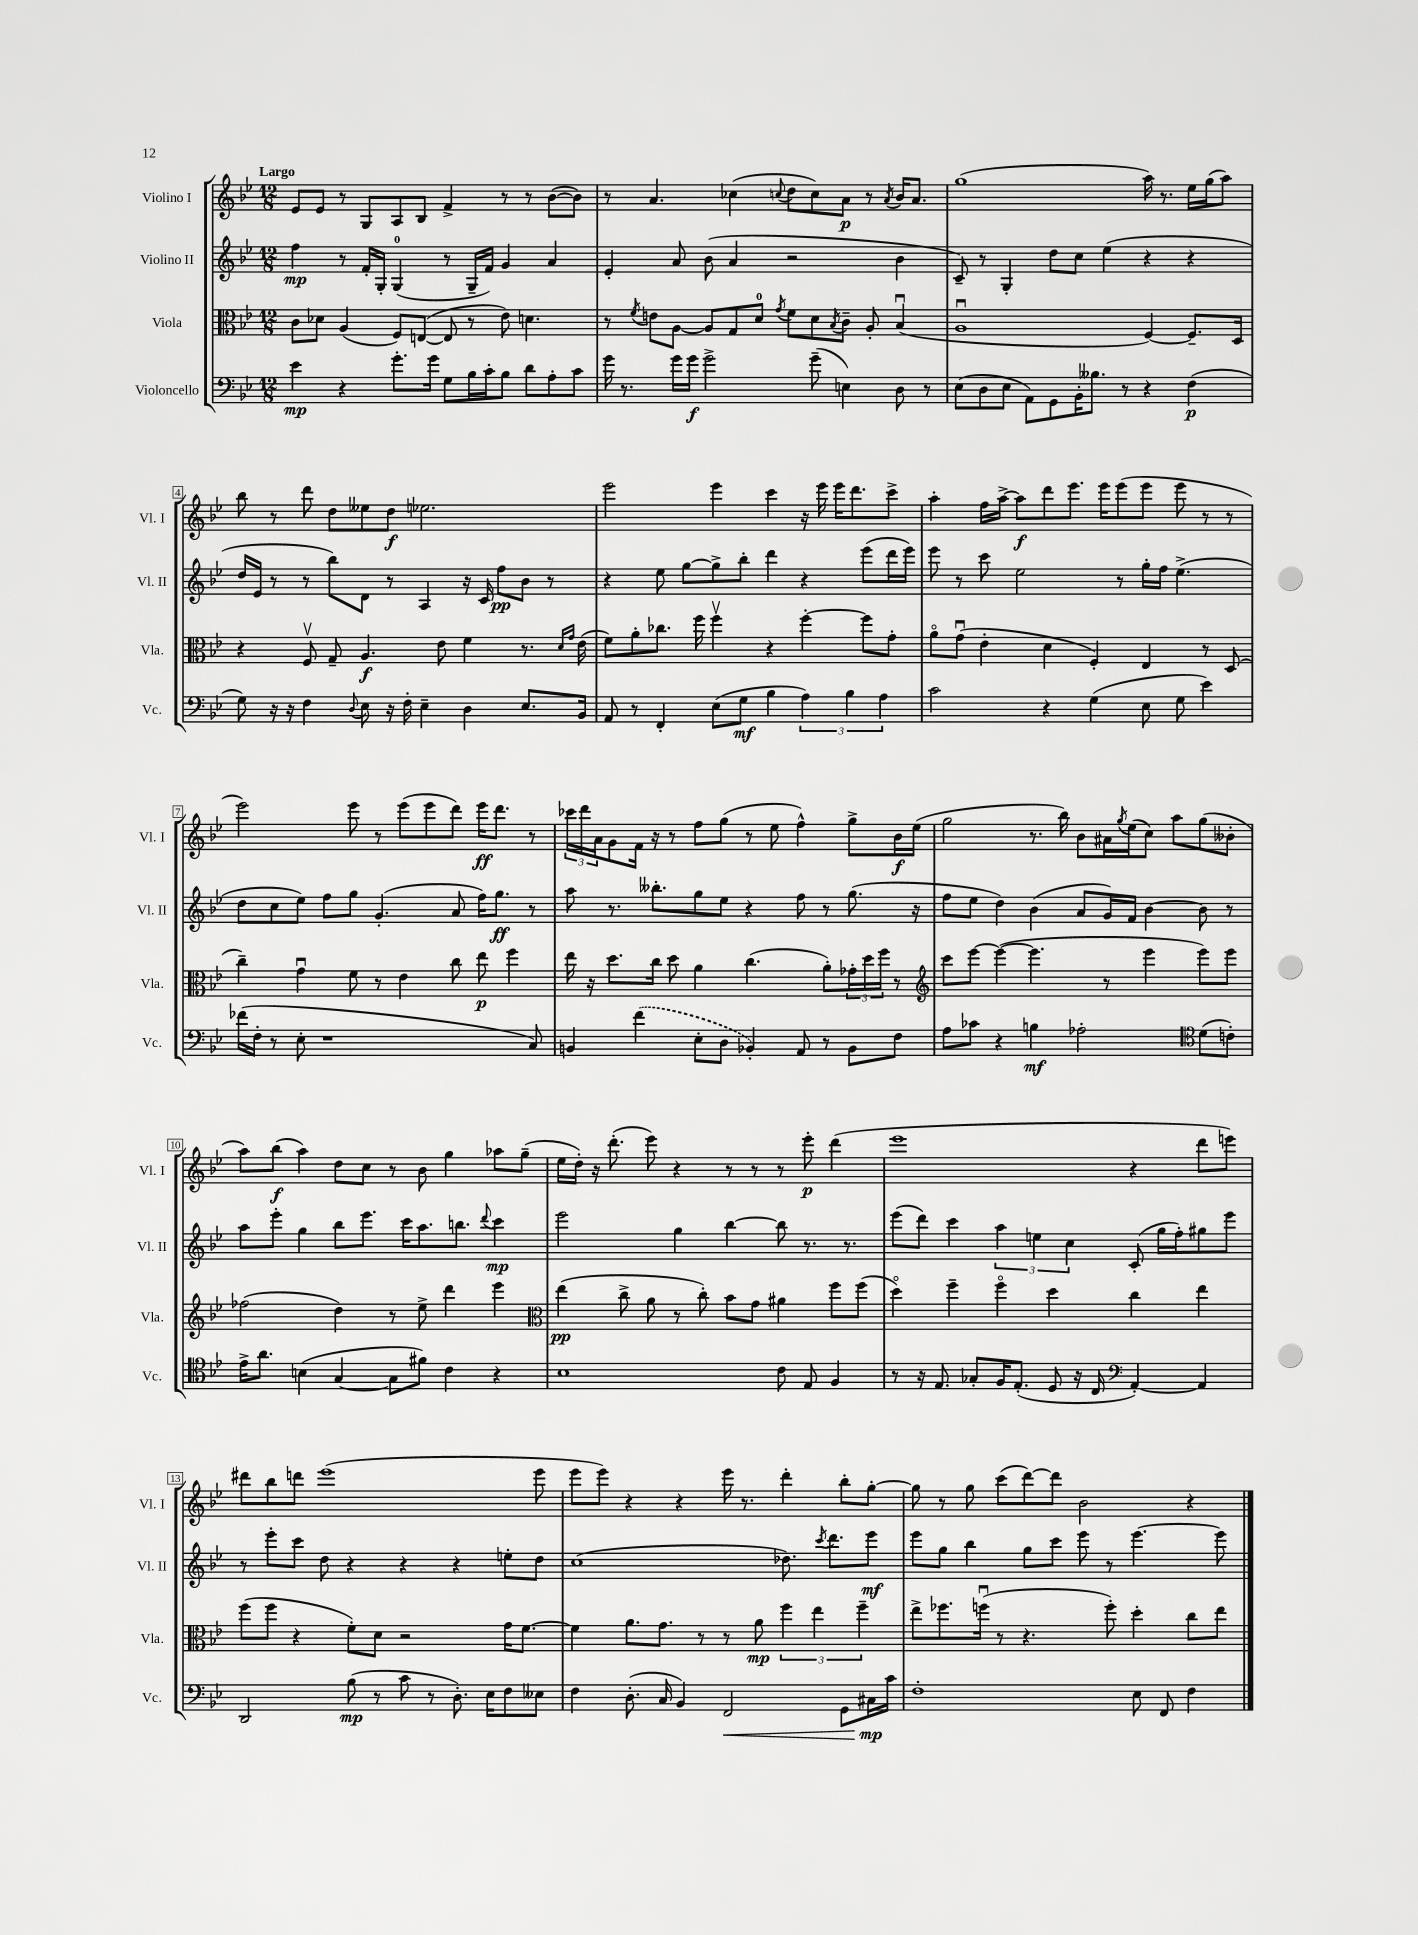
<<
\new StaffGroup <<
\new Staff = "s0" \with { instrumentName = "Violino I" shortInstrumentName = "Vl. I" } {
    \clef treble \key bes \major \numericTimeSignature \time 12/8 \tempo "Largo"
    ees'8 ees'8 r8 g8 a8 bes8 f'4-> r8 r8 bes'8~( bes'8) |
    r8 a'4. ces''4( \appoggiatura { c''8 } d''8 c''8) a'8\p r8 \acciaccatura { a'8 } bes'16 a'8. |
    g''1( a''16) r8. ees''16 g''16( a''8) |
    bes''8 r8 d'''8 d''8 eeses''8 d''8\f ees''2. |
    ees'''2 ees'''4 c'''4 r16 ees'''16 ees'''16 d'''8. c'''8-> |
    a''4-. f''16 a''16~-> a''8\f d'''8 ees'''8. ees'''16 ees'''8( ees'''8 ees'''8 r8 r8 |
    ees'''2) ees'''8 r8 ees'''8( ees'''8 d'''8) ees'''16\ff d'''8. r8 |
    \tuplet 3/2 { ces'''16 d'''16 a'16 } g'8 f'16 r16 r8 f''8 g''8( r8 ees''8 f''4-^) g''8-> bes'16\f ees''16( |
    g''2 r8. bes''16) bes'8 ais'16 \acciaccatura { g''8 } ees''16( c''8) a''8 g''8( beses'8-. |
    a''8) bes''8\f( a''4) d''8 c''8 r8 bes'8 g''4 aes''8 g''8--( |
    ees''16 d''16-.) r16 d'''8.-.( ees'''8) r4 r8 r8 r8 ees'''8-.\p d'''4( |
    ees'''1 r4 d'''8 e'''8) |
    dis'''8 bes''8 d'''8 ees'''1( ees'''8 |
    ees'''8 ees'''8) r4 r4 ees'''16 r8. d'''4-. bes''8-. g''8~-. |
    g''8 r8 g''8 c'''8( d'''8~) d'''8 bes'2 r4 \bar "|." |
}
\new Staff = "s1" \with { instrumentName = "Violino II" shortInstrumentName = "Vl. II" } {
    \clef treble \key bes \major \numericTimeSignature \time 12/8
    f''4\mp r8 f'16-. g16-. g4-0( r8 g16-- f'16) g'4 a'4 |
    ees'4-. a'8 bes'8( a'4 r2 bes'4 |
    c'8--) r8 g4-. d''8 c''8 ees''4( r4 r4 |
    d''16 ees'16 r8 r8 bes''8) d'8 r8 a4 r16 c'16 f''8\pp bes'8 r8 |
    r4 ees''8 g''8~ g''8-> bes''8-. d'''4 r4 ees'''8( d'''16 ees'''16) |
    ees'''8 r8 c'''8 ees''2 r8 g''16-. f''16 ees''4.->( |
    d''8 c''8 ees''8) f''8 g''8 g'4.-.( a'8 f''16) g''8.\ff r8 |
    a''8 r8. beses''8.-. g''8 ees''8 r4 f''8 r8 g''8.( r16 |
    f''8 ees''8 d''4) bes'4( a'8 g'16) f'16 bes'4~ bes'8 r8 |
    a''8 ees'''8-. g''4 bes''8 ees'''8. c'''16 a''8. b''8. \appoggiatura { d'''8 } c'''4\mp |
    ees'''2 g''4 bes''4~ bes''8 r8. r8. |
    ees'''8( d'''8) c'''4 \tuplet 3/2 { a''4 e''4 c''4 } c'8-.( g''16 f''16-.) gis''8 ees'''8 |
    r8 ees'''8-. c'''8 d''8 r4 r4 r4 e''8-. d''8 |
    c''1( des''8.) \acciaccatura { c'''8 } d'''8. ees'''8\mf |
    ees'''8 g''8 bes''4 g''8 c'''8 ees'''8 r8 ees'''4.~ ees'''8 \bar "|." |
}
\new Staff = "s2" \with { instrumentName = "Viola" shortInstrumentName = "Vla." } {
    \clef alto \key bes \major \numericTimeSignature \time 12/8
    c'8 des'8 a4( f8) e8~( e8 r8 ees'8) d'4. |
    r8 \acciaccatura { f'8 } e'8 a8~ a8 g8 d'8-0 \acciaccatura { g'8 } f'8 d'8 \acciaccatura { bes8 } c'8-- a8-. bes4\downbow( |
    a1\downbow f4~) f8.-- d16 |
    r4 f8\upbow g8-- a4.\f ees'8 f'4 r8. \grace { d'16 g'16 } ees'16( |
    f'8) a'8-. ces''8. f''16 f''4\upbow r4 f''4~-. f''8 g'8-. |
    a'8\flageolet g'8\downbow( ees'4-. d'4 f4-.) ees4 r8 d8( |
    c''4--) g'4\downbow f'8 r8 ees'4 c''8 ees''8\p f''4 |
    ees''16 r16 d''8. c''16 d''8 a'4 c''4.( a'8-.) \tuplet 3/2 { ges'16-. d''16 f''16 } r8 |
    \clef treble c'''8 ees'''8~ ees'''4~( ees'''4. r8 ees'''4 ees'''8) ees'''8 |
    fes''2( d''4) r8 ees''8-> d'''4 ees'''4 |
    \clef alto ees''4\pp( c''8-> a'8 r8 c''8-.) bes'8 g'8 ais'4 f''8 f''8( |
    d''4\flageolet) f''4-- f''4\flageolet d''4 c''4 ees''4 |
    f''8( f''8 r4 f'8-.) d'8 r2 g'16 f'8.~ |
    f'4 a'8. g'8. r8 r8 a'8\mp \tuplet 3/2 { f''4 ees''4 f''4-- } |
    ees''8-> fes''8. f''16\downbow( r8 r4. f''8-.) d''4-. c''8 ees''8 \bar "|." |
}
\new Staff = "s3" \with { instrumentName = "Violoncello" shortInstrumentName = "Vc." } {
    \clef bass \key bes \major \numericTimeSignature \time 12/8
    ees'4\mp r4 g'8.-. g'16 g8 bes16 c'16-. bes8 d'8 a8-. c'8 |
    g'16 r8. g'16 g'16\f g'2-> g'8--( e4) d8 r8 |
    ees8( d8 ees8 a,8) g,8 bes,16-. beses8. r8 r4 f4\p( |
    g8) r16 r16 f4 \appoggiatura { d8 } ees8 r16 f16-. ees4-- d4 ees8. bes,16 |
    a,8 r8 f,4-. ees8( g8\mf bes4 \tuplet 3/2 { a4) bes4 a4 } |
    c'2 r4 g4( ees8 g8 ees'4) |
    fes'16( f16-. r8 ees8-. r1 c8) |
    b,4 \once \slurDashed f'4( ees8-. d8 bes,4-.) a,8 r8 bes,8 f8 |
    a8 ces'8 r4 b4\mf aes2-. \clef tenor d'8( c'8-.) |
    ees'16-> a'8. b4( g4~ g8 fis'8) c'4 r4 |
    bes1 c'8 ees8 f4 |
    r8 r16 ees8. ges8-. f16 ees8.-.( d8 r16 c16 \clef bass a,4~-.) a,4 |
    d,2 bes8\mp( r8 c'8 r8 d8.-.) ees16 f8 eeses8 |
    f4 d8.-.( c16 bes,4) f,2\< g,8 cis16\mp\! c'16 |
    f1-. ees8 f,8 f4 \bar "|." |
}
>>
>>
\layout { \context { \Score \override BarNumber.stencil = #(make-stencil-boxer 0.1 0.3 ly:text-interface::print) } }
